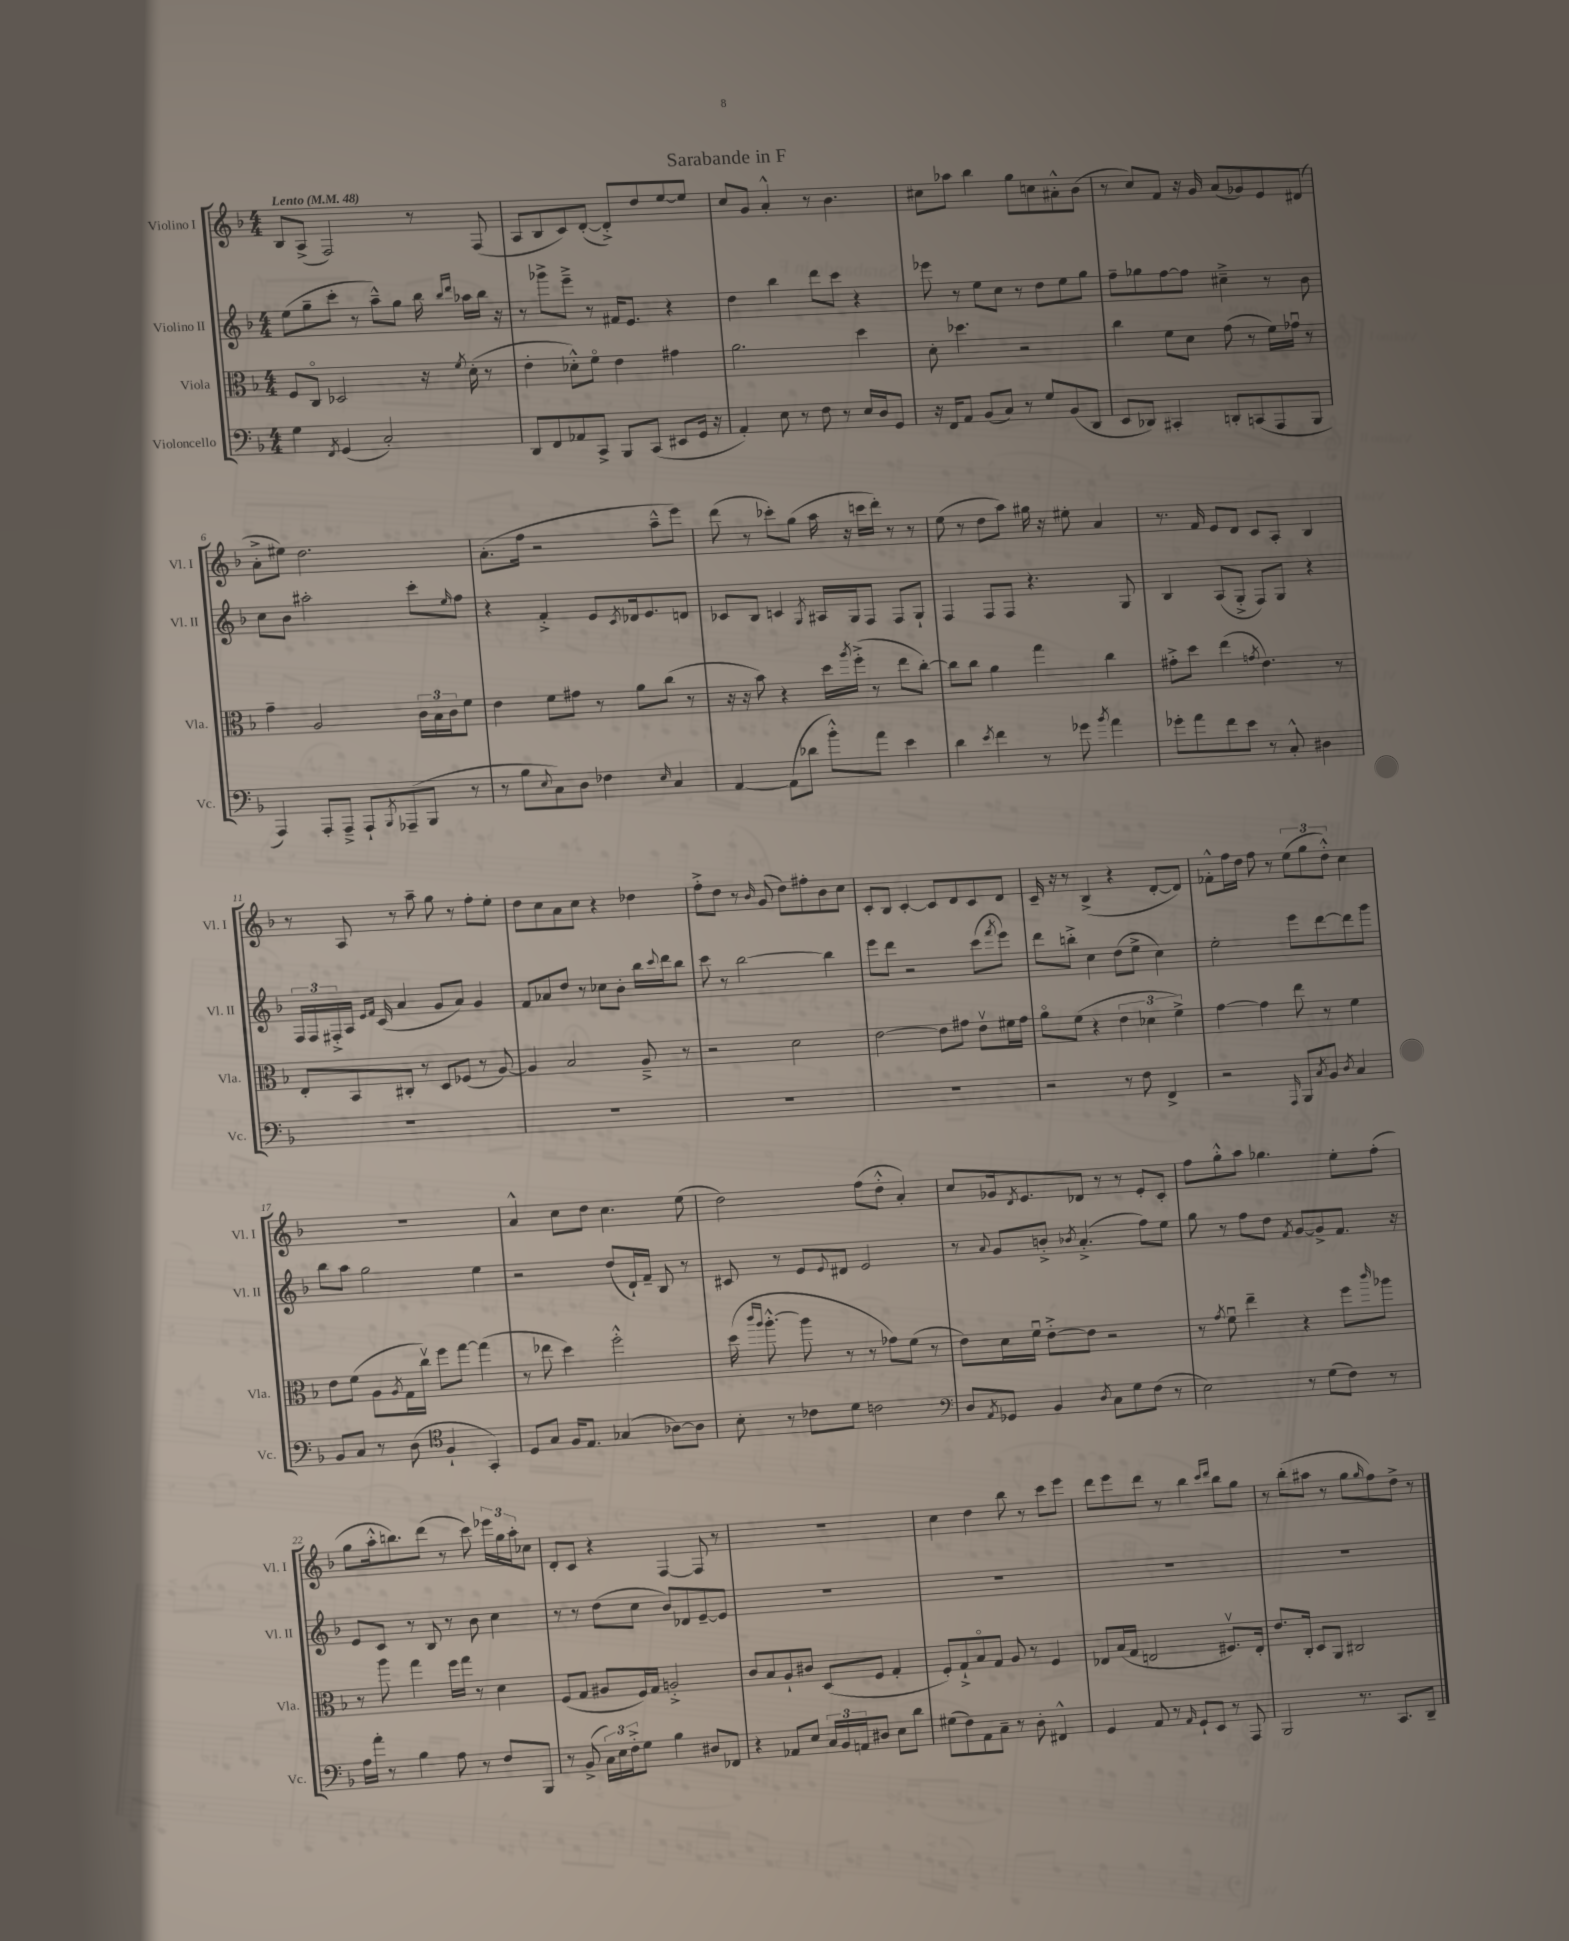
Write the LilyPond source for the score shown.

\header { title = "Sarabande in F" }
<<
\new StaffGroup <<
\new Staff = "s0" \with { instrumentName = "Violino I" shortInstrumentName = "Vl. I" } {
    \clef treble \key f \major \numericTimeSignature \time 4/4 \tempo "Lento" 4 = 48
    bes8 a8->( f2) r8 f8( |
    a8 bes8 c'8) d'8~-.( d'8-.->) d''8 e''8~ e''8 |
    c''8 g'8 a'4-.-^ r8 bes'4. |
    cis''8 aes''8 bes''4 g''8 c''8 ais'8-.-^ bes'8( |
    r8 c''8) f'8 r16 g'16 a'8( ges'8) e'8 dis'8( |
    a'8-.-> eis''8) d''2. |
    a'8.-.( f''16 r2 a''8---^ e'''8) |
    d'''8( r8 ces'''8-.) g''8( a''16 r16 c'''16 d'''16-.) r8 r8 |
    e''8( r8 d''8 a''8) gis''16 r16 eis''8-. a'4 |
    r8. f'16 e'8 d'8 c'8 a8-. bes4 |
    r8 a8 r8 a''8-- g''8 r8 f''8-. e''8-. |
    d''8 c''8 a'8 c''8 r4 des''4 |
    f''8-.-> d''8 r8 \grace { bes'16 } g'8( d''8) fis''8-. bes'8 c''8 |
    c'8-. bes8 c'4~-. c'8 d'8 c'8 d'8 |
    c'16-- r16 r8 bes4->( r4 d'8~-. d'8) |
    fes'8-.-^ f''16 d''16 f''8 r8 \tuplet 3/2 { e''8( g''8 d''8-.-^) } c''4 |
    R1 |
    a'4-^ c''8 d''8 c''4. e''8( |
    d''2) f''8( d''8-.-^ a'4-.) |
    c''8 ges'16 \acciaccatura { d'8 } e'8. des'8 r8 r8 e'8-. c'8-. |
    f''8 g''8-.-^ a''8 ges''4. e''8-. f''8-.( |
    g''8 a''16-.-^ b''8.) d'''8( r8 c'''8) \tuplet 3/2 { ees'''16 g''16 a''16-. } ces''8 |
    d'8-. c'8 r4 f4~ f8 r8 |
    R1 |
    c''4 d''4 bes''8 r8 c'''8 e'''8 |
    d'''8 e'''8 d'''8 r8 bes''4 \grace { c'''16 d'''16 } bes''8 g''8 |
    r8 bes''8-.( ais''8 r8 g''8 \grace { g''16 } f''8) d''8-> r8 \bar "|." |
}
\new Staff = "s1" \with { instrumentName = "Violino II" shortInstrumentName = "Vl. II" } {
    \clef treble \key f \major \numericTimeSignature \time 4/4
    e''8( g''8-- c'''8-. r8 a''8---^) g''8 bes''16 \grace { bes''16 d'''16 } aes''16 bes''16 r16 |
    r8 ges'''8-> e'''8---> r8 fis'16 e'8. r4 |
    d''4 bes''4 d'''8 c'''8 r4 |
    ees'''8 r8 e''8 c''8 r8 d''8 e''8 g''8 |
    f''8-- ges''8 f''8~ f''8 cis''4---> r8 bes'8 |
    c''8 bes'8 ais''2-. c'''8-. \grace { e''16 } f''8 |
    r4 f'4-.-> e'8 \acciaccatura { c'8 } des'16 e'8. d'8 |
    ces'8 bes8 c'4 \acciaccatura { g8 } ais16 g16 f8 f8 g8-! |
    f4 f8 f8 r4. g8 |
    bes4 a8( g8-.-> f8) g8 r4 |
    \tuplet 3/2 { f16 f16 fis16-.-> } a16 \grace { e'16 f'16 } c'16( a'4 g'8 a'8) g'4 |
    f'8 aes'8 d''8 r8 ces''8 bes'8-. bes''16 \appoggiatura { c'''8 } d'''16 bes''8 |
    c'''8 r8 bes''2~ bes''4 |
    e'''8 d'''8 r2 c'''8( \acciaccatura { f'''8 } e'''8) |
    d'''8 b''8-.-> c''4 d''8( e''8-> c''4) |
    e''2-. e'''8 d'''8~ d'''8 g'''8 |
    bes''8 a''8 g''2 e''4 |
    r2 d''8( d'16-!) f'16-- bes8 r8 |
    cis'8 r8 e'8 \appoggiatura { e'8 } dis'8 e'2 |
    r8 \appoggiatura { a'8 } g'8 b'8-.-> \acciaccatura { bes'8 } a'4.-.->( f''8) e''8 |
    g''8 r8 f''8 d''8 \acciaccatura { f'8 } g'8~ g'8-> f'8. r16 |
    e'8 c'8 r8 bes8 r8 bes'8 c''4 |
    r8 r8 d''8( c''8 bes'8) des'8 e'8~-- e'8 |
    R1 |
    R1 |
    R1 |
    R1 \bar "|." |
}
\new Staff = "s2" \with { instrumentName = "Viola" shortInstrumentName = "Vla." } {
    \clef alto \key f \major \numericTimeSignature \time 4/4
    f8 c8\flageolet des2 r16 \acciaccatura { f'8 } d'16-.( r8 |
    e'4-. des'8-.-^) f'8\flageolet e'4 gis'4 |
    a'2. d''4 |
    d'8-. des''4. r2 |
    c''4 f'8 d'8 g'8( r8 f'16) ges'16\downbow r8 |
    g'4-- a2 \tuplet 3/2 { c'16 bes16 c'16 } f'8 |
    e'4 f'8 gis'8 r8 a'8 c''8( r8 |
    r16 r16 bes'8) r4 d''16 \acciaccatura { a''8 } f''16-.->( r8 e''8 c''8~-.) |
    c''8 c''8 a'4 g''4 c''4 |
    gis'8-.-> d''8 e''4( \acciaccatura { g'8 } e'4.) r8 |
    e8-. bes,8 cis8-. r8 d8 fes8( r8 a8~) |
    a4 bes2 a8---> r8 |
    r2 d'2 |
    e'2~ e'8 gis'8 e'8\upbow fis'16 gis'16 |
    a'8\flageolet f'8( r4 \tuplet 3/2 { e'4 des'4 f'4->) } |
    g'4~ g'4 e''8 r8 f'4 |
    e'8 f'8( a8 \acciaccatura { a8 } g16 c''16\upbow) f''8 g''8~ g''4( |
    r8 ees''8 d''4) f''2-.-^ |
    d''16( \grace { c'''16 a''16 } a''8.~-.-^ a''8 r8 r8 ges'8) f'8( r8 |
    e'8) d'16 f'16\downbow e'8~-.-> e'8 r2 |
    r8 \acciaccatura { g'8 } f'8\downbow e''4-- r4 f''8 \grace { c'''16 } aes''8 |
    r8 a''8 g''4 f''16 g''16 r8 d'4 |
    f8( g8 ais8 f16) g16 a2-.-> |
    c'8 bes8 a8-! cis'8 d8( f8 g4-. |
    f8-.) g8-!-> bes8\flageolet g8 a8 r8 f4 |
    ees8 bes16( g16 e2 fis8.\upbow) e16-. |
    e'8. c16-. d8 a,8 cis2 \bar "|." |
}
\new Staff = "s3" \with { instrumentName = "Violoncello" shortInstrumentName = "Vc." } {
    \clef bass \key f \major \numericTimeSignature \time 4/4
    g4 \acciaccatura { f,8 } g,4( c2-.) |
    d,8 f,8 aes,8 c,8-> bes,,8 c,8( eis,8 g,16 r16 |
    a,4-.) e8 r8 f8 r8 e16 d16 g,8 |
    r16 f,16 a,8 bes,8( c8) r8 g8 bes,8( d,8 |
    e,8 des,8) cis,4-. d,8-. c,8( a,,8 bes,,8 |
    a,,4) a,,8-. a,,8---> a,,8-! \acciaccatura { bes,,8 } aes,,8--( bes,,8 r8 |
    r8 bes8 \appoggiatura { e8 } c8) d8 fes4 \grace { e16 } c4 |
    a,4~ a,8( des'8 bes'8-.-^) a'8 e'4 |
    d'4 \acciaccatura { e'8 } f'4 r8 ges'8 \acciaccatura { bes'8 } a'4 |
    ges'8-. a'8 f'8 e'8 r8 c8-.-^ dis4 |
    R1 |
    R1 |
    R1 |
    R1 |
    r2 r8 f8 f,4-> |
    r2 \grace { a,,16 } bes,,8 \acciaccatura { c8 } bes,8 \acciaccatura { d8 } c4 |
    bes,8 c8 r8 d8( \clef tenor f4-! g,4-.) |
    d8 g8 f16 e8. ges4( aes8~) aes8 |
    bes8-. r8 ces'8 d'8 c'2 |
    \clef bass d8 \acciaccatura { a,8 } ges,8 bes,4 \acciaccatura { d8 } c8 g8 f8( r8 |
    e2) r8 g8( f8) r8 |
    a16 a'16-. r8 bes4 a8 r8 f8 bes,,8 |
    r8 bes,8->( \tuplet 3/2 { c16) e16 f16-.-> } g8 bes4 dis8 fes,8 |
    r4 aes,8 e8 \tuplet 3/2 { c16 bes,16 a,16 } dis8 e8 d'8 |
    gis8( f8) a,8 c8-- r8 d8-. fis,4-^ |
    g,4 a,8 r8 \grace { a,16 } g,8-! e,8 r8 a,,8 |
    bes,,2 r8. c,8. d,8-- \bar "|." |
}
>>
>>
